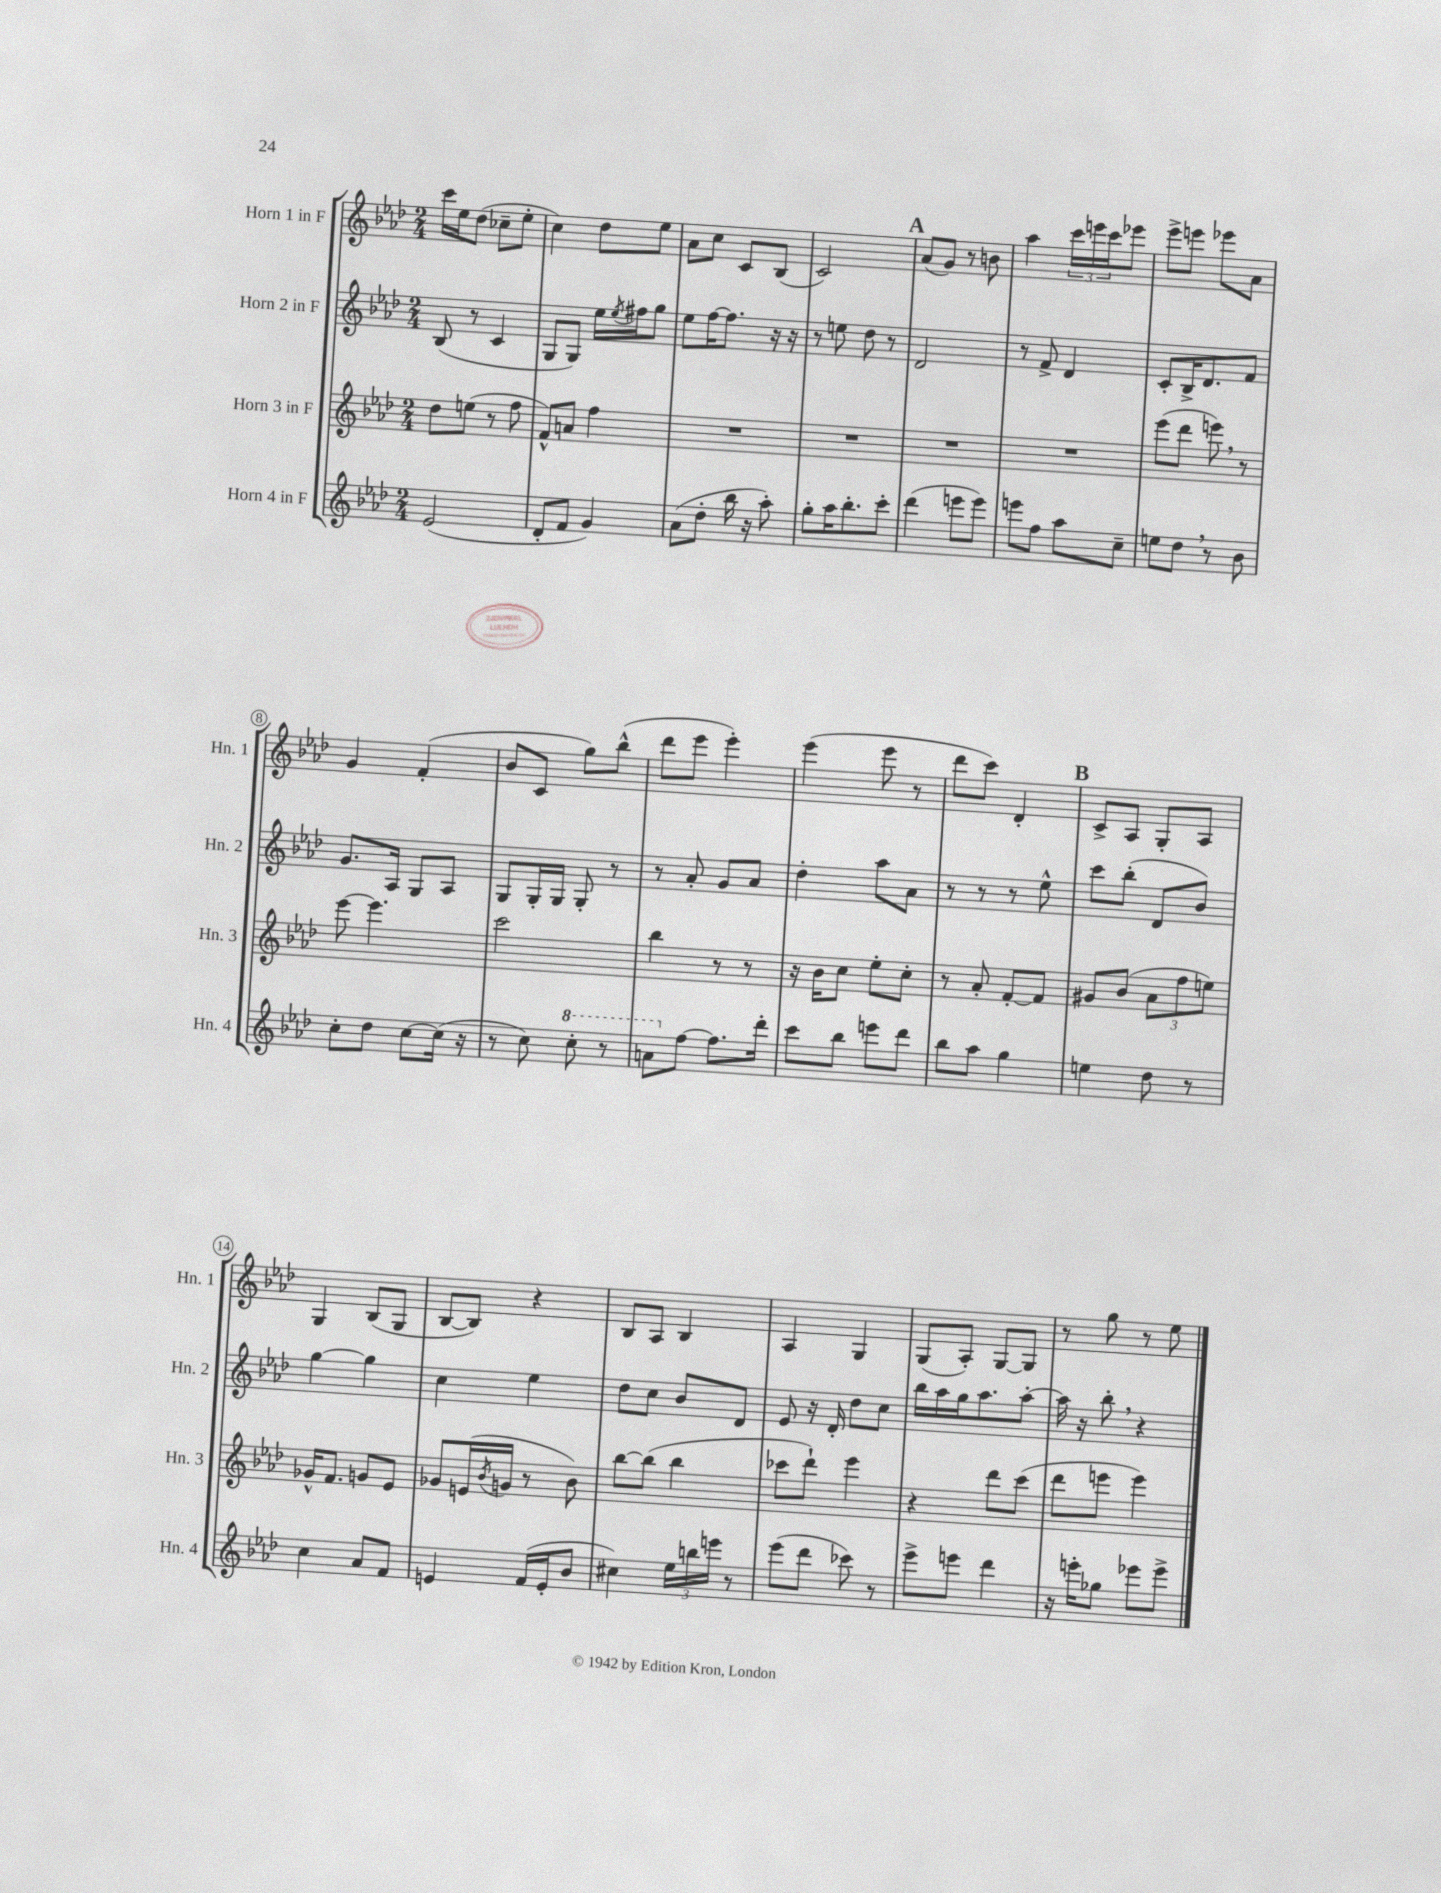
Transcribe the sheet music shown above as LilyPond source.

<<
\new StaffGroup <<
\new Staff = "s0" \with { instrumentName = "Horn 1 in F" shortInstrumentName = "Hn. 1" } {
    \clef treble \key aes \major \numericTimeSignature \time 2/4
    c'''16 ees''16 des''8( ces''8-- ees''8-. |
    c''4) des''8 ees''8 |
    aes'8 c''8 c'8 bes8( |
    c'2) |
    \mark \markup { \bold "A" } aes'8( g'8) r8 b'8 |
    aes''4 \tuplet 3/2 { c'''16 e'''16 c'''16 } ees'''8 |
    ees'''8-> e'''8 ees'''8 aes'8 |
    g'4 f'4-.( |
    bes'8 c'8 g''8) bes''8-^( |
    des'''8 ees'''8 ees'''4-.) |
    ees'''4( ees'''8 r8 |
    des'''8 c'''8) des'4-. |
    \mark \markup { \bold "B" } c'8-> aes8 g8-. aes8 |
    g4 bes8( g8 |
    bes8~ bes8) r4 |
    bes8 aes8 bes4 |
    aes4 g4 |
    g8( aes8-.) g8~ g8 |
    r8 g''8 r8 ees''8 \bar "|." |
}
\new Staff = "s1" \with { instrumentName = "Horn 2 in F" shortInstrumentName = "Hn. 2" } {
    \clef treble \key aes \major \numericTimeSignature \time 2/4
    bes8( r8 c'4 |
    g8 g8) ees''16 \acciaccatura { ees''8 } fis''16 g''8 |
    ees''8 f''16~ f''8. r16 r16 |
    r8 e''8 des''8 r8 |
    \mark \markup { \bold "A" } des'2 |
    r8 f'8-> des'4 |
    c'8-. bes16-> des'8. f'8 |
    g'8. aes16 g8 aes8 |
    g8 g16-. g16 g8-. r8 |
    r8 aes'8-. g'8 aes'8 |
    des''4-. aes''8 aes'8 |
    r8 r8 r8 ees''8-^ |
    \mark \markup { \bold "B" } c'''8 bes''8-.( des'8 bes'8) |
    g''4~ g''4 |
    c''4 ees''4 |
    des''8 c''8 bes'8 des'8 |
    ees'8 r16 des'16-. des''8 c''8 |
    bes''16 aes''16 g''16 aes''8. aes''8~-. |
    aes''16 r16 bes''8-. \breathe r4 \bar "|." |
}
\new Staff = "s2" \with { instrumentName = "Horn 3 in F" shortInstrumentName = "Hn. 3" } {
    \clef treble \key aes \major \numericTimeSignature \time 2/4
    des''8 e''8( r8 f''8 |
    f'8-^) a'8 f''4 |
    R2 |
    R2 |
    \mark \markup { \bold "A" } R2 |
    R2 |
    ees'''8( des'''8 e'''8) \breathe r8 |
    ees'''8~ ees'''4. |
    c'''2 |
    bes''4 r8 r8 |
    r16 bes'16 c''8 ees''8-. c''8-. |
    r8 aes'8-. f'8~-. f'8 |
    \mark \markup { \bold "B" } gis'8 bes'8( \tuplet 3/2 { aes'8 f''8 e''8) } |
    ges'16-^ f'8. g'8 ees'8 |
    ges'8 e'16( \acciaccatura { bes'8 } g'16 r8 bes'8) |
    bes''8~ bes''8( bes''4 |
    ces'''8 des'''8-!) ees'''4 |
    r4 des'''8 c'''8( |
    des'''8 e'''8 e'''4) \bar "|." |
}
\new Staff = "s3" \with { instrumentName = "Horn 4 in F" shortInstrumentName = "Hn. 4" } {
    \clef treble \key aes \major \numericTimeSignature \time 2/4
    ees'2( |
    des'8-. f'8 g'4) |
    aes'8( des''8-. bes''16 r16 aes''8-.) |
    g''8-. aes''16 bes''8.-. c'''8-. |
    \mark \markup { \bold "A" } des'''4( e'''8 e'''8) |
    e'''8 f''8 aes''8 c''8-- |
    e''8 des''8 \breathe r8 bes'8 |
    c''8-. des''8 c''8~ c''16( r16 |
    r8 c''8) \ottava #1 c'''8-. r8 |
    a''8 \ottava #0 f''8~ f''8. des'''16-. |
    c'''8 bes''8 e'''8 des'''8 |
    bes''8 aes''8 g''4 |
    \mark \markup { \bold "B" } e''4 des''8 r8 |
    c''4 aes'8 f'8 |
    e'4 f'16( e'16-. bes'8 |
    cis''4) \tuplet 3/2 { ees''16 b''16 e'''16 } r8 |
    ees'''8( des'''8 ces'''8) r8 |
    ees'''8-> e'''8 des'''4 |
    r16 e'''16-. ges''8 ees'''8 ees'''8-> \bar "|." |
}
>>
>>
\layout { \context { \Score \override BarNumber.stencil = #(make-stencil-circler 0.1 0.3 ly:text-interface::print) } }
